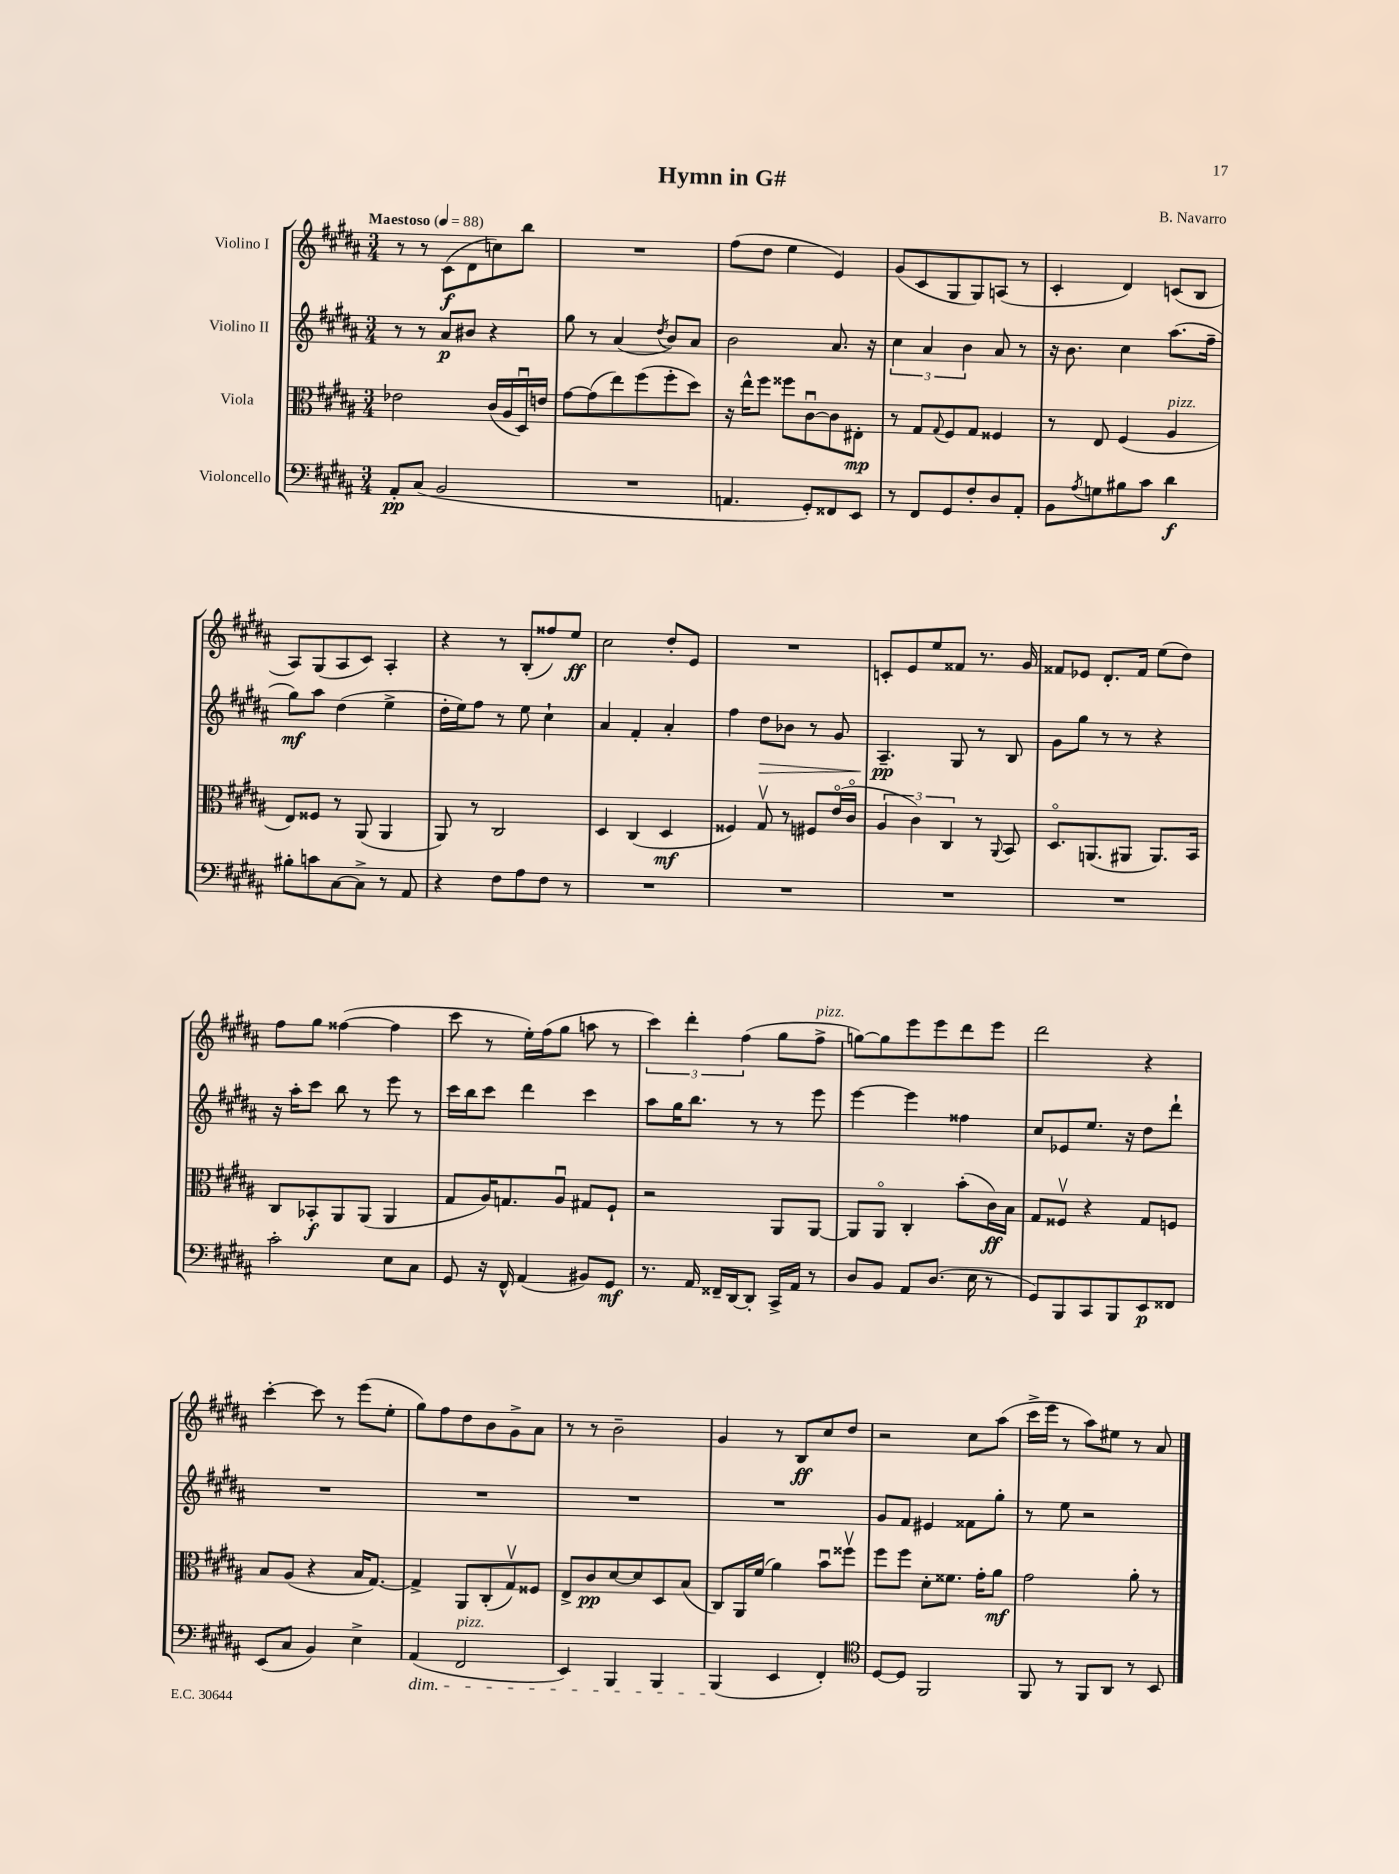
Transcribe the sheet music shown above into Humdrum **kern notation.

**kern	**kern	**kern	**kern
*staff4	*staff3	*staff2	*staff1
*clefF4	*clefC3	*clefG2	*clefG2
*k[f#c#g#d#a#]	*k[f#c#g#d#a#]	*k[f#c#g#d#a#]	*k[f#c#g#d#a#]
*M3/4	*M3/4	*M3/4	*M3/4
*MM88	*MM88	*MM88	*MM88
8AA#'/L	2e-\	8r	8r
(8C#/J	.	8r	8r
2BB/	.	8a#/L	(8c#\L
.	.	8b#/J	8d#\
.	(16c#/LL	4r	8cc\)
.	16A#/	.	.
.	16D#u/)	.	8bb\J
.	16e/JJ	.	.
=	=	=	=
2.r	[8g#\L	8gg#\	2.r
.	(8g#\]	8r	.
.	8ee\)	(4a#/	.
.	(8ff#\	.	.
.	.	8qdd#/	.
.	8ff#'\	8b/L)	.
.	8dd#\J)	8a#/J	.
=	=	=	=
4.AA/	16r	2b\	(8ff#\L
.	16ee^^\LK	.	.
.	8ff#\J	.	8dd#\J
.	8ff##\L	.	4ee\
8GG#'/L)	[8c#u\	.	.
8FF##/	8c#\]	8.a#/	4e/)
8EE/J	8E#'\J	.	.
.	.	16r	.
=	=	=	=
8r	8r	6cc#\	(8g#/L
8FF#/L	8G#/L	.	8c#/
.	.	6a#/	.
.	8qqG#/	.	.
8GG#/	8F#/	.	8G#/
.	.	6b\	.
8F#'/	8G#/J	.	8G#/)
8D#/	4F##/	8a#/	(8A/J
8AA#'/J	.	8r	8r
=	=	=	=
8BB\L	8r	16r	4c#'/
.	.	8.b\	.
8qA#/	.	.	.
8G\	8E/	.	.
8B#\	(4F#/	4cc#\	4d#/)
8c#\J	.	.	.
4d#\	4A#/	(8.aa#\L	(8c/L
.	.	.	8B/J
.	.	16ff#~\Jk	.
=	=	=	=
8B#'\L	8E/L)	8gg#\L)	8A#/L)
8c\	8F##/J	8aa#\J	(8G#/
[8C#\	8r	(4dd#\	8A#/
8C#^\]J	(8AA#/	.	8c#/J)
8r	4AA#/	4ee^\	4A#'/
8AA#/	.	.	.
=	=	=	=
4r	8AA#/)	16dd#'\LL	4r
.	.	16ee\J)	.
.	8r	8ff#\J	.
8F#\L	2C#/	8r	8r
8A#\	.	8ee\	(8B'/L
8F#\J	.	4cc#`\	8ff##/)
8r	.	.	8ee/J
=	=	=	=
2.r	4D#/	4a#/	2cc#\
.	(4C#/	4f#'/	.
.	4D#/	4a#'/	8dd#'/L
.	.	.	8e/J
=	=	=	=
2.r	4F##/)	4ff#\	2.r
.	8G#v/	8dd#\L	.
.	8r	8b-\J	.
.	8F#/L	8r	.
.	(16eo/L	8g#/	.
.	16c#o/JJ	.	.
=	=	=	=
2.r	6A#/	4.A#~/	8c'/L
.	.	.	8e/
.	6c#\)	.	.
.	.	.	8ee/
.	6C#/	.	.
.	.	8G#/	8f##/J
.	8r	8r	8.r
.	8qqAA#/	.	.
.	8BB/	8B/	.
.	.	.	16g#/
=	=	=	=
2.r	8.D#o/L	8g#\L	8f##/L
.	.	8gg#\J	8e-/J
.	(8.AA/	.	.
.	.	8r	8.d#'/L
.	8AA#/J	8r	.
.	.	.	16f##/Jk
.	8.AA#/L)	4r	(8ee\L
.	.	.	8dd#\J)
.	16BB/Jk	.	.
=	=	=	=
2c#'\	8C#/L	16r	8ff#\L
.	.	16aa#'\LK	.
.	8BB-'/	8ccc#\J	8gg#\J
.	8AA#/	8bb\	([4ff##\
.	(8AA#/J	8r	.
8E\L	4AA#/	8eee\	4ff##\]
8C#\J	.	8r	.
=	=	=	=
8GG#/	8G#/L	16ccc#\LL	8ccc#\
.	.	16bb\J	.
16r	16A#/K)	8ccc#\J	8r
16FF#^^/	8.G/	.	.
(4AA#/	.	4ddd#\	16ee'\LL)
.	.	.	(16ff#\J
.	8A#u/J	.	8gg#\J
8BB#/L)	8G#/L	4ccc#\	8aa\
8GG#/J	8F#`/J	.	8r
=	=	=	=
8.r	2r	8aa#\L	6ccc#\)
.	.	16gg#\K	.
.	.	.	6ddd#'\
16AA#/	.	8.bb\J	.
16FF##~/LL	.	.	.
[16DD#/J	.	.	.
.	.	.	(6ff#\
8DD#'/]J	.	8r	.
16CC#^/LL	8AA#/L	8r	8gg#\L
16AA#/JJ	.	.	.
8r	[8AA#/J	8eee\	8ff#^\J
=	=	=	=
8D#/L	8AA#/]L	[4eee\	[8gg\L)
8BB/J	8AA#o/J	.	8gg\]
8AA#/L	4C#'/	4eee\]	8eee\
(8.D#/J	.	.	8eee\
.	(8b'\L	4ff##\	8ddd#\
16E\	.	.	.
8r	16c#\L)	.	8eee\J
.	16B\JJ	.	.
=	=	=	=
8GG#/L)	8G#/L	8cc#/L	2ddd#\
8BBB/	8F##v/J	8e-/	.
8CC#/	4r	8.ee/J	.
8BBB/	.	.	.
.	.	16r	.
8EE/	8G#/L	8dd#\L	4r
8FF##/J	8F/J	8ddd#`\J	.
=	=	=	=
(8EE/L	8B/L	2.r	[4ccc#'\
8C#/J	(8A#/J	.	.
4BB/)	4r	.	8ccc#\]
.	.	.	8r
4E^\	16B/LK	.	(8eee\L
.	[8.G#/J)	.	.
.	.	.	8ee'\J
=	=	=	=
(4AA#/	4G#^/]	2.r	8gg#\L)
.	.	.	8ff#\
2FF#/	8AA#/L	.	8dd#\
.	(8C#'/	.	8b\
.	8G#v/)	.	8g#^\
.	8F##/J	.	8a#\J
=	=	=	=
4EE/)	8E^/L	2.r	8r
.	8c#/	.	8r
4BBB/	[8d#/	.	2b~\
.	8d#/]	.	.
4BBB/	8D#/	.	.
.	(8B/J	.	.
=	=	=	=
(4BBB/	8C#/L)	2.r	4g#/
.	16AA#/L	.	.
.	(16f#/JJ	.	.
4EE/	4a#\)	.	8r
.	.	.	8B/L
4FF#'/)	8bu\L	.	8cc#/
.	8ff##v\J	.	8dd#/J
=	=	=	=
*clefC4	*	*	*
[8D#/L	8ff#\L	8g#/L	2r
8D#/]J	8ff#\J	8f#/J	.
2FF#/	8d#'\L	4e#/	.
.	8.f##\J	.	.
.	.	8f##\L	8cc#\L
.	16g#'\LK	.	.
.	8a#\J	8gg#'\J	(8aa#\J
=	=	=	=
8FF#/	2g#\	8r	16ccc#^\LL
.	.	.	16eee\JJ
8r	.	8ee\	8r
8FF#/L	.	2r	8aa#\L)
8AA#/J	.	.	8ee#\J
8r	8a#'\	.	8r
8BB/	8r	.	8a#/
==	==	==	==
*-	*-	*-	*-
